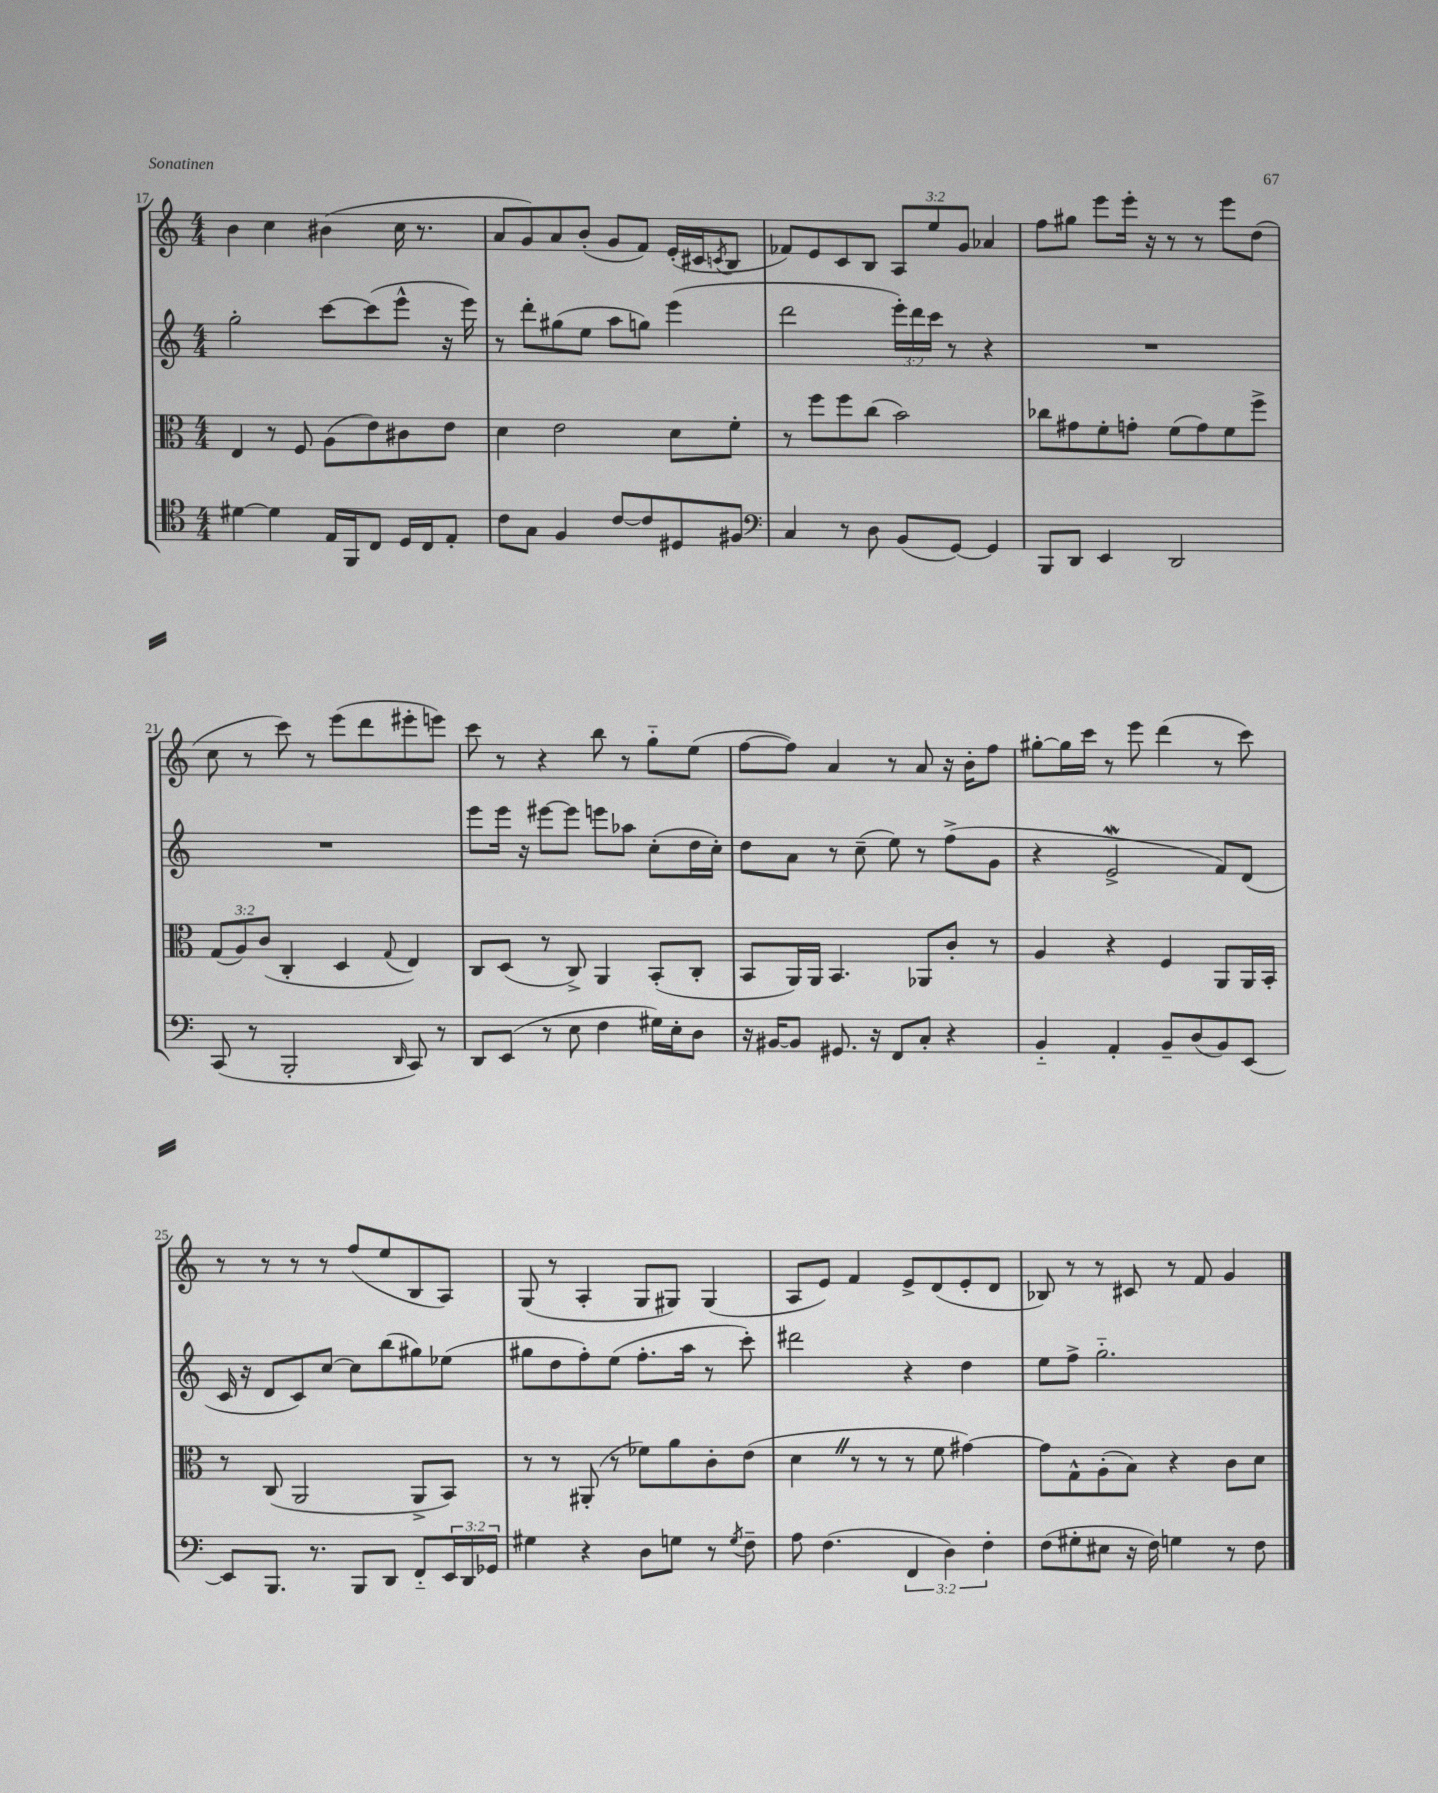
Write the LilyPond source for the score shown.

<<
\new StaffGroup <<
\new Staff = "s0" {
    \clef treble \key c \major \numericTimeSignature \time 4/4 \override Staff.TupletNumber.text = #tuplet-number::calc-fraction-text
    b'4 c''4 bis'4( c''16 r8. |
    a'8 g'8) a'8 b'8-.( g'8 f'8) e'16-.( cis'16 \acciaccatura { c'8 } b8 |
    fes'8) e'8 c'8 b8 \tuplet 3/2 { a8 e''8 g'8 } aes'4 |
    f''8 gis''8 e'''8 e'''16-. r16 r8 r8 e'''8 d''8( |
    c''8 r8 c'''8) r8 e'''8( d'''8 eis'''8-. e'''8) |
    c'''8 r8 r4 b''8 r8 g''8-_ e''8( |
    f''8~ f''8) a'4 r8 a'8 r16 b'16-. f''8 |
    gis''8~-. gis''16 c'''16 r8 e'''8 d'''4( r8 c'''8) |
    r8 r8 r8 r8 f''8( e''8 b8 a8) |
    g8( r8 a4-. g8 gis8) gis4( |
    a8 e'8) f'4 e'8-> d'8( e'8-. d'8 |
    bes8) r8 r8 cis'8 r8 f'8 g'4 \bar "|." |
}
\new Staff = "s1" {
    \clef treble \key c \major \numericTimeSignature \time 4/4 \override Staff.TupletNumber.text = #tuplet-number::calc-fraction-text
    g''2-. c'''8~ c'''8( e'''8-^ r16 e'''16) |
    r8 d'''8-. gis''8( e''8 a''8 g''8) e'''4( |
    d'''2 \tuplet 3/2 { e'''16-.) d'''16 c'''16 } r8 r4 |
    R1 |
    R1 |
    e'''8 e'''16 r16 eis'''8~ eis'''8 e'''8 aes''8 c''8-.( d''16 c''16-.) |
    d''8 a'8 r8 c''8--( e''8) r8 f''8->( g'8 |
    r4 e'2->\mordent f'8) d'8( |
    c'16 r16 d'8 c'8) c''8~ c''8 b''8( gis''8) ees''8( |
    gis''8 d''8 f''8-.) e''8( f''8.-. a''16 r8 c'''8-.) |
    dis'''2 r4 d''4 |
    e''8 f''8-> g''2.-_ \bar "|." |
}
\new Staff = "s2" {
    \clef alto \key c \major \numericTimeSignature \time 4/4 \override Staff.TupletNumber.text = #tuplet-number::calc-fraction-text
    e4 r8 f8 a8( e'8) cis'8 e'8 |
    d'4 e'2 d'8 f'8-. |
    r8 f''8 f''8 c''8( b'2) |
    ces''8 gis'8 f'8-. g'8-. f'8( g'8) f'8 f''8-> |
    \tuplet 3/2 { g8( a8) c'8( } c4-. d4 \appoggiatura { g8 } e4) |
    c8 d8( r8 c8->) a,4 b,8-.( c8-. |
    b,8 a,16) a,16 b,4. aes,8 c'8-. r8 |
    a4 r4 f4 a,8 a,16 b,16-. |
    r8 c8( a,2 a,8-> b,8) |
    r8 r8 ais,8-.( r8 fes'8) a'8 c'8-. e'8( |
    d'4 \once \override BreathingSign.text = \markup { \musicglyph "scripts.caesura.straight" } \breathe r8 r8 r8 f'8 gis'4~) |
    gis'8 g8-^ a8-.( b8) r4 c'8 d'8 \bar "|." |
}
\new Staff = "s3" {
    \clef tenor \key c \major \numericTimeSignature \time 4/4 \override Staff.TupletNumber.text = #tuplet-number::calc-fraction-text
    dis'4~ dis'4 e16 f,16 c8 d16 c16 e8-. |
    c'8 g8 f4 c'8~ c'8 dis8 fis8 |
    \clef bass c4 r8 d8 b,8( g,8~) g,4 |
    b,,8 d,8 e,4 d,2 |
    c,8( r8 b,,2-. \grace { d,16 } c,8) r8 |
    d,8 e,8( r8 e8 f4 gis16) e16-. d8 |
    r16 bis,16~ bis,8 gis,8. r16 f,8 c8-. r4 |
    b,4-_ a,4-. b,8-- d8( b,8) e,8~ |
    e,8 b,,8. r8. b,,8 d,8 f,8-_ \tuplet 3/2 { e,16 d,16 ges,16 } |
    gis4 r4 d8 g8 r8 \acciaccatura { g8 } f8-- |
    a8 f4.( \tuplet 3/2 { f,4 d4) f4-. } |
    f8( gis8-. eis8 r16 f16) g4 r8 f8 \bar "|." |
}
>>
>>
\layout { \context { \Score currentBarNumber = #17 } }
